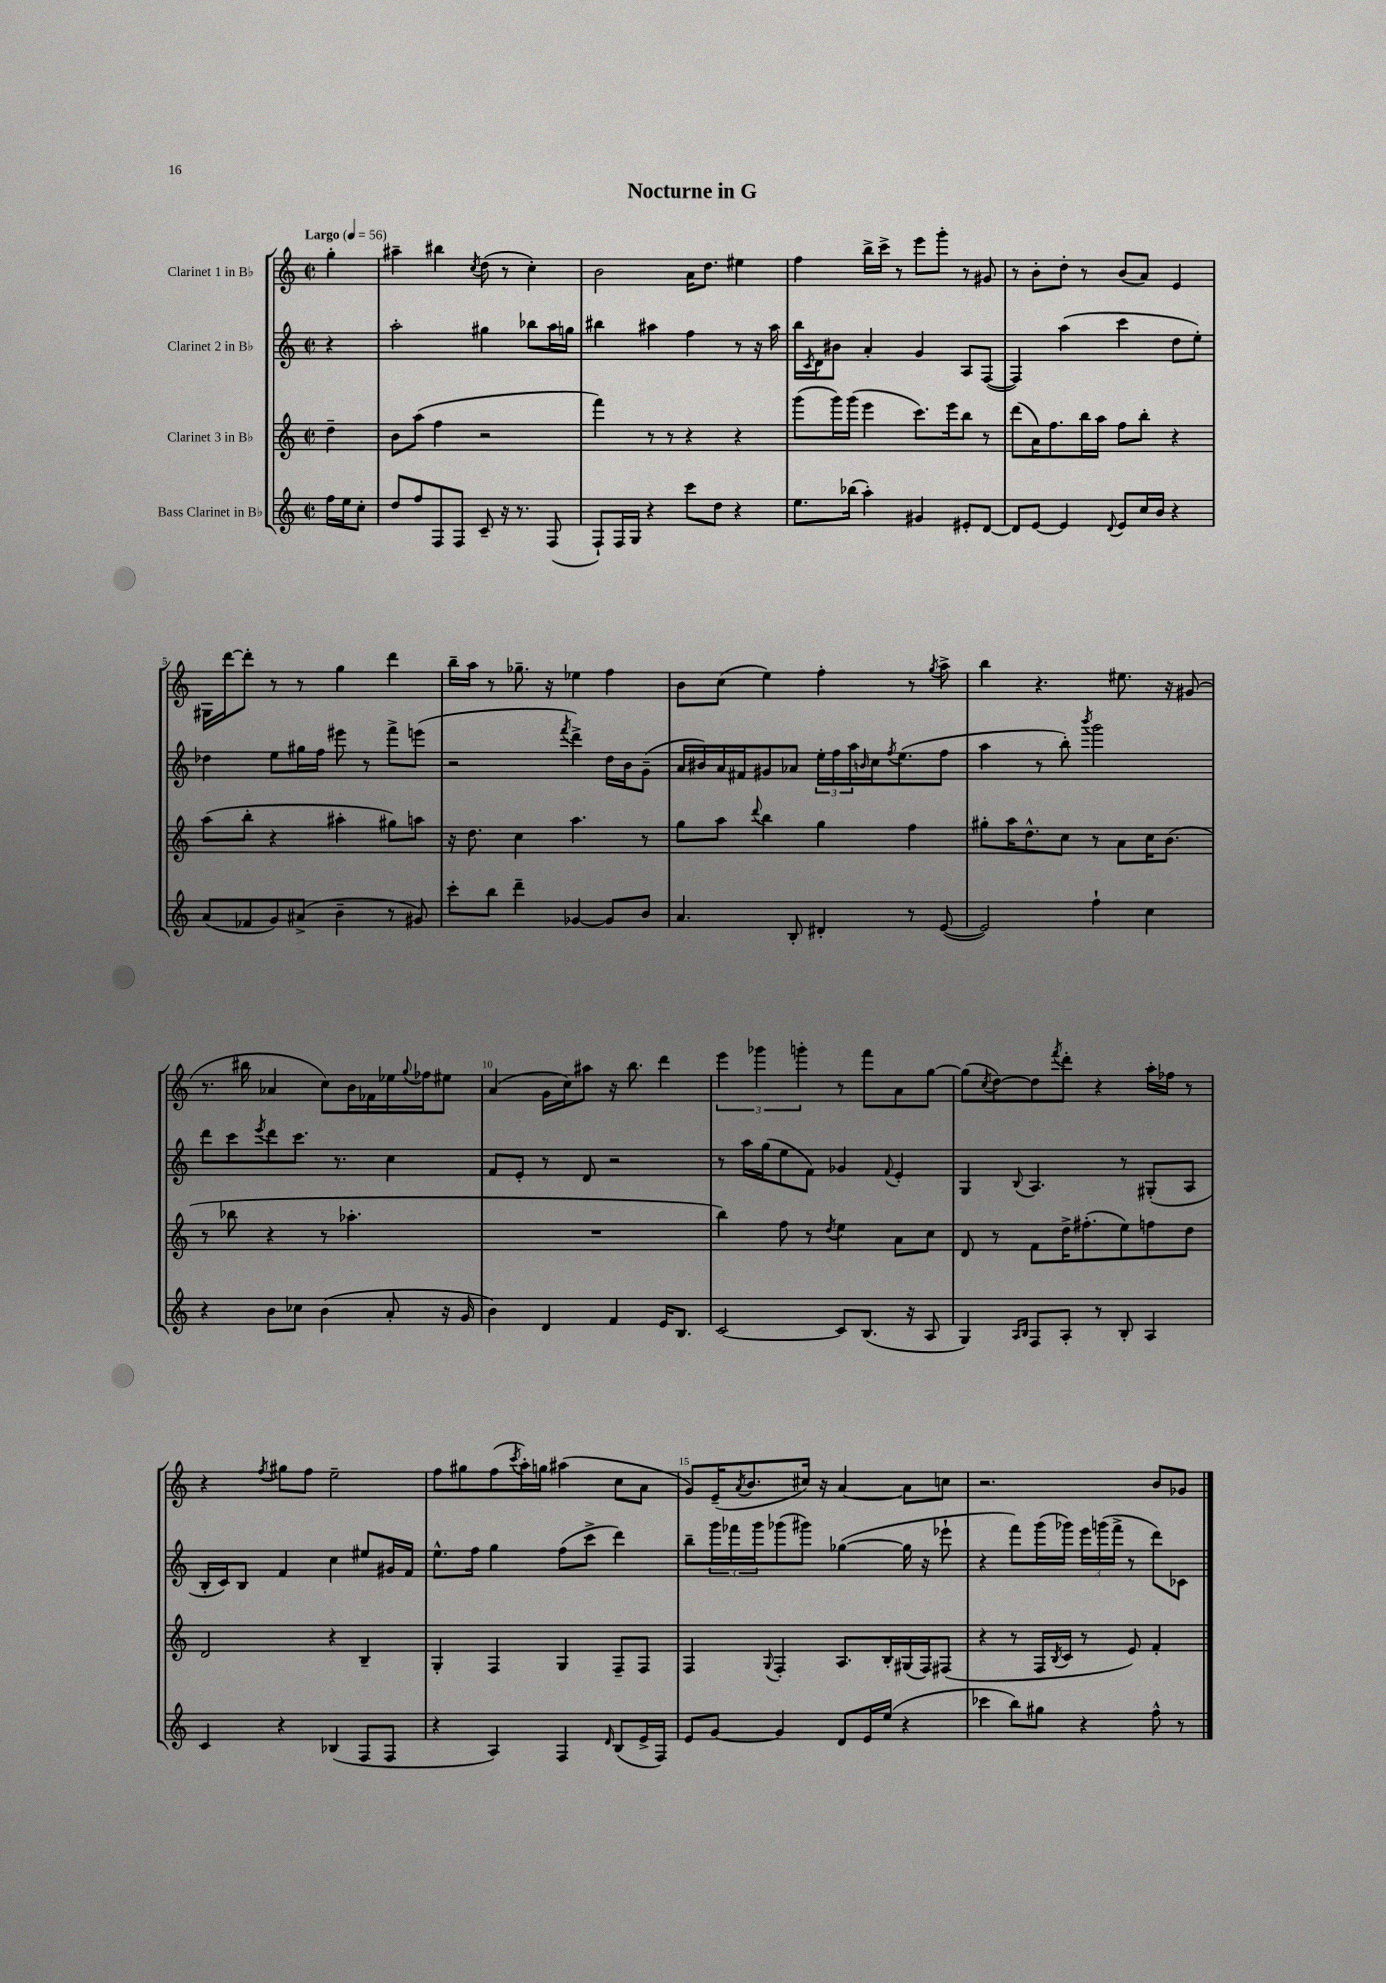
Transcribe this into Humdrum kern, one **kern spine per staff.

**kern	**kern	**kern	**kern
*staff4	*staff3	*staff2	*staff1
*clefG2	*clefG2	*clefG2	*clefG2
*k[]	*k[]	*k[]	*k[]
*M2/2	*M2/2	*M2/2	*M2/2
*met(c|)	*met(c|)	*met(c|)	*met(c|)
*MM56	*MM56	*MM56	*MM56
16ff	4dd~	4r	4gg'
16ee	.	.	.
8cc'	.	.	.
=	=	=	=
8dd	8b	2aa'	4aa#~
8ff	(8aa	.	.
8F	4ff	.	4bb#
8F	.	.	.
.	.	.	8qcc
8c~	2r	4gg#	(8dd
16r	.	.	8r
8.r	.	.	.
.	.	8bb-	4cc')
(8F	.	16aa	.
.	.	16gg	.
=	=	=	=
8F`)	4fff)	4bb#	2b
16F	.	.	.
16G	.	.	.
4r	8r	4aa#	.
.	8r	.	.
8ccc	4r	4ff	16a
.	.	.	8.dd
8dd	.	.	.
4r	4r	8r	4ee#
.	.	16r	.
.	.	16aa#	.
=	=	=	=
8.ee	(8ggg	16bb	4ff
.	.	8qc	.
.	.	16d	.
.	16ggg)	8b#	.
(16bb-	(16ggg	.	.
4aa')	4eee	4a'	16bb^
.	.	.	16ccc^
.	.	.	8r
4g#	8.ccc)	4g	8eee
.	.	.	8ggg'
.	16eee	.	.
8e#'	8bb	8A	8r
[8d	8r	([8F	8g#
=	=	=	=
8d]	(8ddd	4F])	8r
[8e	16a)	.	8b'
.	8.ff	.	.
4e]	.	(4aa	8dd'
.	16bb	.	8r
.	16aa	.	.
8qqd	.	.	.
8e	8ff	4ccc	(8b
16cc	8bb'	.	8a)
16b	.	.	.
4r	4r	8dd	4e
.	.	8ee')	.
=	=	=	=
(8a	(8aa	4dd-	16G#
.	.	.	[16ddd
8f-	8bb'	.	8ddd']
8g)	4r	8ee	8r
(8a#^	.	16gg#	8r
.	.	16ff	.
4b~	4aa#'	8eee#	4gg
.	.	8r	.
8r	8gg#)	8fff^	4ddd
8g#)	8aa	(8eee	.
=	=	=	=
8ccc'	16r	2r	16bb~
.	8.dd	.	16aa
8bb	.	.	8r
4ddd~	4cc	.	8.gg-~
.	.	.	16r
.	.	8qfff	.
[4g-	4.aa	4ddd^)	4ee-
8g-]	.	16dd	4ff
.	.	16b	.
8b	8r	(8g~	.
=	=	=	=
4.a	8gg	16a	8b
.	.	16b#)	.
.	8aa	16a	(8cc
.	.	16f#	.
.	8qqddd	.	.
.	4bb	8g#	4ee)
8B'	.	8a-	.
4d#'	4gg	24ee'	4ff'
.	.	24ff	.
.	.	24aa	.
.	.	16qqb	.
.	.	16cc	.
.	.	8qff	.
.	.	(8.ee	.
8r	4ff	.	8r
.	.	.	8qgg
([8e	.	8ff	8aa^
=	=	=	=
2e])	8gg#'	4aa	4bb
.	16aa	.	.
.	8.dd^^	.	.
.	.	8r	4.r
.	8cc	8bb')	.
.	.	8qbbb	.
4ff`	8r	2ggg	.
.	8a	.	8.ee#
4cc	16cc	.	.
.	(8.b	.	16r
.	.	.	(8g#
=	=	=	=
4r	8r	8ddd	8.r
.	8bb-	8ccc	.
.	.	.	16bb#
.	.	8qeee	.
8b	4r	8ddd	4a-
8cc-	.	8.ccc	.
(4b	8r	.	8cc)
.	.	8.r	.
.	4.aa-'	.	16b
.	.	.	16f-
8a'	.	4cc	16ee-
.	.	.	8qqgg
.	.	.	16ff-
16r	.	.	8ee#
16g	.	.	.
=	=	=	=
4b)	1r	8f	(4a
.	.	8e'	.
4d	.	8r	16g
.	.	.	16cc)
.	.	8d	8aa#
4f	.	2r	16r
.	.	.	8.bb
16e	.	.	4ddd
8.B	.	.	.
=	=	=	=
[2c	4bb)	8r	6eee
.	.	16aa	.
.	.	.	6ggg-
.	.	(16gg	.
.	8ff	8ee	.
.	.	.	6ggg'
.	8r	8f)	.
.	8qdd	.	.
8c]	4ee	4g-	8r
(8.B	.	.	8fff
.	.	8qqf	.
.	8a	4e'	8a
16r	.	.	.
8A	8cc	.	[8gg
=	=	=	=
4G)	8d	4G	(8gg]
.	.	.	8qcc
.	8r	.	[8dd)
16qqA	.	.	.
16qqB	.	8qqB	.
8F	8f	4.A	8dd]
.	.	.	8qfff
8A'	16dd^	.	8ddd'
.	(8.ff#'	.	.
8r	.	.	4r
8B'	8ee)	8r	.
4A	8ff	(8G#'	16aa'
.	.	.	16ff-
.	8dd	8A	8r
=	=	=	=
4c	2d	16B'	4r
.	.	16c)	.
.	.	8B	.
.	.	.	8qff
4r	.	4f	8gg#
.	.	.	8ff
(4B-	4r	4cc	2ee~
8F	4B~	8ee#	.
8F	.	16g#	.
.	.	16f	.
=	=	=	=
4r	4G'	8.ee^^	8ff
.	.	.	8gg#
.	.	16ff	.
4A)	4F	4gg	(8ff
.	.	.	8qccc
.	.	.	16aa')
.	.	.	16gg
4F	4G	(8ff	(4aa#
.	.	8ccc^	.
16qqd	.	.	.
(8B	8F~	4ddd)	8cc
16e^	8F	.	8a
16F)	.	.	.
=	=	=	=
8e	4F	8bb~	8g)
[8g	.	24ggg	(16e~
.	.	24fff-	.
.	.	.	8qa
.	.	.	8.b
.	.	24ggg	.
.	8qqG	.	.
4g]	4F'	(8ggg-	.
.	.	8ggg#)	16cc#)
.	.	.	16r
8d	8.A	([4gg-	[4a
16e	.	.	.
(16ee	16B'	.	.
4r	(16G#	16gg-]	8a]
.	16F)	16r	.
.	(8F#	8eee-`	8cc
=	=	=	=
4ccc-	4r	4r	2.r
8bb)	8r	8fff)	.
8gg#	16F	(16ggg	.
.	8qB	.	.
.	16c	16ggg-)	.
4r	8r	24eee	.
.	.	(24ggg	.
.	.	24fff^	.
.	8e)	8r	.
8ff^^	4f'	8ddd)	8b
8r	.	8c-	8g-
==	==	==	==
*-	*-	*-	*-
